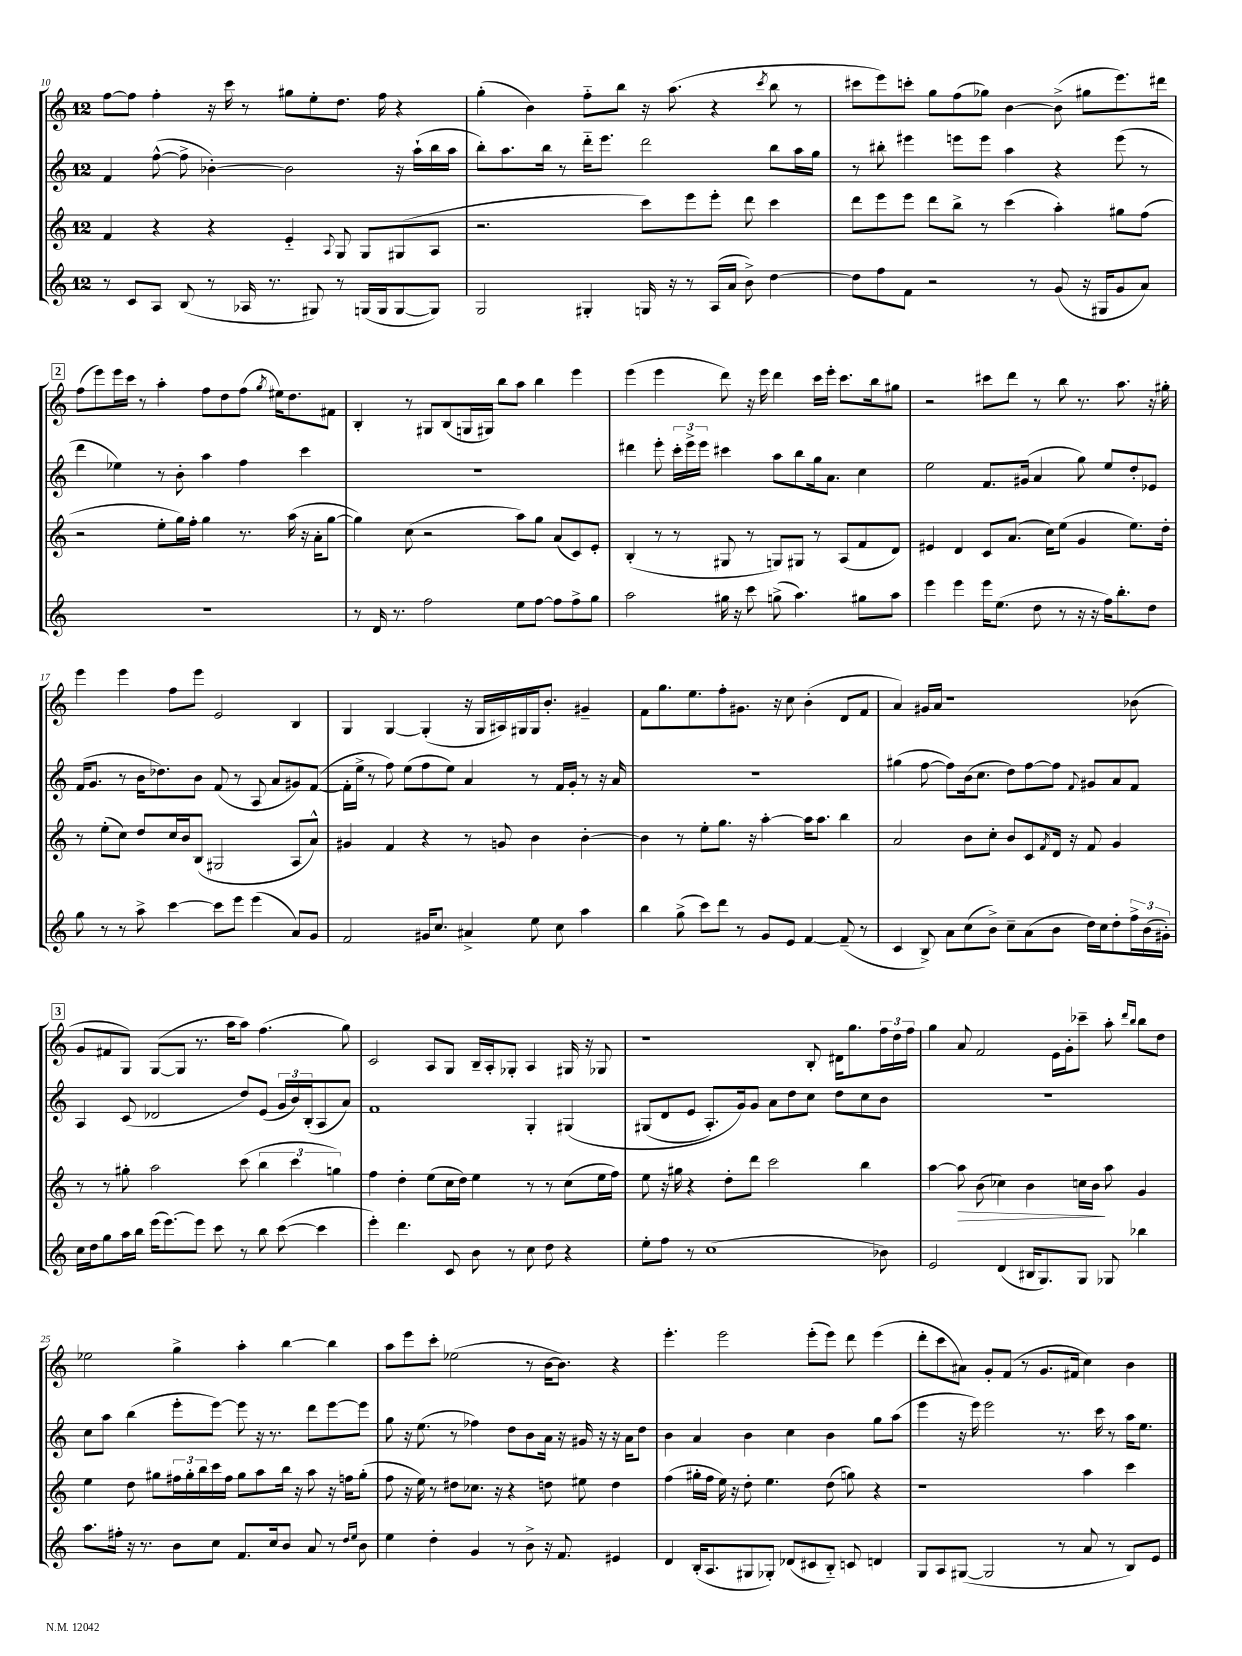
<<
\new StaffGroup <<
\new Staff = "s0" {
    \clef treble \key c \major \once \override Staff.TimeSignature.style = #'single-digit \time 12/8
    f''8~ f''8 f''4-. r16 c'''16 r8 gis''8 e''8-. d''8. f''16 r4 |
    g''4-.( b'4) f''8-_ b''8 r16 a''8.( r4 \acciaccatura { c'''8 } b''8 r8 |
    cis'''8 e'''8) c'''8-. g''8 f''8( ges''8) b'4~ b'8->( gis''8 e'''8.) dis'''16 |
    \mark \markup { \box "2" } f''8( e'''8) e'''16 c'''16 r8 a''4-. f''8 d''8 f''8( \acciaccatura { g''8 } eis''16) d''8. fis'8 |
    b4-. r8 gis8 b8( g16 gis16) b''8 a''8 b''4 e'''4 |
    e'''4( e'''4 d'''8) r16 e'''16 d'''4 c'''16 e'''16-. c'''8. b''16 gis''8 |
    r2 cis'''8 d'''8 r8 b''8 r8. a''8. r16 gis''16-. |
    e'''4 e'''4 f''8 e'''8 e'2 b4 |
    g4 g4~ g4-.( r16 g16 ais16) gis16 gis16 b'8.-. gis'4-- |
    f'8 g''8. e''8. f''8-. gis'8. r16 c''8 b'4-.( d'8 f'8 |
    a'4) gis'16 a'16 r1 bes'8( |
    \mark \markup { \box "3" } g'8 fis'8 g8) g8~( g8 r8. a''16 a''8) f''4.( g''8) |
    c'2 a8 g8 b16-- a16-. ges8-. a4 gis16 r16 ges8 |
    r1 b8-. dis'16 g''8. \tuplet 3/2 { f''16 d''16 f''16 } |
    g''4 a'8 f'2 e'16 g'16-. ces'''8-- a''8-. \grace { d'''16 b''16 } b''8 d''8 |
    ees''2 g''4-> a''4-. b''4~ b''4 |
    a''8 e'''8 c'''8-. ees''2( r8 b'16~ b'8.) r4 |
    e'''4.-. e'''2 e'''8-.( e'''8) d'''8 e'''4( |
    d'''8-. c'''8 ais'8) g'8-. f'8( r8 g'8. fis'16 c''4) b'4 \bar "|." |
}
\new Staff = "s1" {
    \clef treble \key c \major \once \override Staff.TimeSignature.style = #'single-digit \time 12/8
    f'4 f''8~-^( f''8-> bes'4~-.) bes'2 r16 a''16-!( b''16 a''16 |
    b''8-.) a''8. b''16 r8 d'''16-_ e'''8. d'''2 b''8 a''16 g''16 |
    r8 bis''8-. eis'''4 e'''8 e'''8 a''4 r4 e'''8( r8 |
    \mark \markup { \box "2" } d'''4 ees''4) r8 b'8-. a''4 f''4 c'''4 |
    R1. |
    dis'''4 e'''8-. \tuplet 3/2 { c'''16-. e'''16-> e'''16 } cis'''4 a''8 b''8 g''16 a'8. c''4 |
    e''2 f'8. gis'16( a'4 g''8) e''8 d''8-. ees'8 |
    f'16( g'8. r8 b'16 des''8.) b'8 f'8( r8 a8 a'8 gis'8) f'8~( |
    f'16-. e''16-> r8 f''8) e''8( f''8 e''8) a'4 r8 f'16 g'16-. r8 r16 a'16 |
    R1. |
    gis''4( f''8~ f''8) b'16( c''8. d''8) f''8~ f''8 \appoggiatura { f'8 } gis'8 a'8 f'8 |
    \mark \markup { \box "3" } a4 c'8( des'2 d''8) e'8( \tuplet 3/2 { g'16 b'16) b16-.( } a8 a'8) |
    f'1 g4-. gis4\( |
    gis8( d'8 e'8 a8.-.) g'16\) g'8 a'8 d''8 c''8 d''8 c''8 b'8 |
    R1. |
    c''8 a''8 b''4( e'''8-. e'''8~) e'''8 r16 r8. d'''8 e'''8~ e'''8 |
    g''8 r16 e''8.( r8 fes''4) d''8 b'8 a'16 r16 gis'16 r16 r16 a'16 d''8 |
    b'4 a'4 b'4 c''4 b'4 g''8 a''8( |
    e'''4 r16 e'''16) e'''2 r8. c'''16 r8 a''16 e''8. \bar "|." |
}
\new Staff = "s2" {
    \clef treble \key c \major \once \override Staff.TimeSignature.style = #'single-digit \time 12/8
    f'4 r4 r4 e'4-_ \appoggiatura { a8 } g8 g8 gis8( a8 |
    r2. c'''8) e'''8 e'''8-. d'''8 c'''4 |
    d'''8 e'''8 e'''8 d'''8 b''8-> r8 c'''4( a''4-.) gis''8 f''8( |
    \mark \markup { \box "2" } r2 e''8-. g''16) f''16-. g''4 r8. a''16( r16 a'16-. g''8~ |
    g''4) c''8( r2 a''8) g''8 a'8( c'8) e'8-. |
    b4-.( r8 r8 gis8 r8 g8) gis8 r8 a8( f'8 d'8) |
    eis'4 d'4 c'8 a'8.( c''16) e''8( g'4 e''8.) d''16-. |
    r8 e''8-.( c''8) d''8 c''16 b'16 b8( gis2 a8 a'8-^) |
    gis'4 f'4 r4 r8 g'8 b'4 b'4~-. |
    b'4 r8 e''8-. g''8. r16 a''4~-. a''16 a''8. b''4 |
    a'2 b'8 c''8-. b'8 c'8 \acciaccatura { f'8 } d'16 r16 f'8 g'4 |
    \mark \markup { \box "3" } r8 r8 gis''8-. a''2 c'''8( \tuplet 3/2 { b''4 c'''4 g''4) } |
    f''4 d''4-. e''8( c''16 d''16) e''4 r8 r8 c''8( e''16 f''16) |
    e''8 r16 gis''16 r4 d''8-. d'''8 c'''2 b''4 |
    a''4~ a''8\> b'8( ces''4) b'4 c''16 b'16\! a''8 g'4 |
    e''4 d''8 gis''8 \tuplet 3/2 { fis''16 gis''16-. b''16 } c'''16 fis''16 gis''8 a''8 b''16 r16 a''8 r16 f''16 gis''8-.( |
    f''8 r16 e''16) r8 dis''8 ces''8. r16 r4 d''8 eis''8 d''4 |
    f''4( gis''16-. f''16 e''16) r16 d''8-. e''4. d''8( g''8) r4 |
    r1 a''4 c'''4 \bar "|." |
}
\new Staff = "s3" {
    \clef treble \key c \major \once \override Staff.TimeSignature.style = #'single-digit \time 12/8
    r8 c'8 a8 b8( r8 aes16 r8. gis8) r8 g16( g16 g8~ g8) |
    g2 gis4-. g16 r16 r8 a16( a'16 b'8->) d''4~ |
    d''8 f''8 f'8 r2 r8 g'8( r16 gis16 g'8 a'8) |
    \mark \markup { \box "2" } R1. |
    r8 d'16 r8. f''2 e''8 f''8~ f''8 f''8-> g''8 |
    a''2 gis''16 r16 c'''8 g''8->( a''4.) gis''8 a''8 |
    e'''4 e'''4 e'''16 e''8.( d''8 r8 r16 r16 f''16) b''8.-. d''8 |
    g''8 r8 r8 a''8-> c'''4~ c'''8 e'''8 e'''4( a'8) g'8 |
    f'2 gis'16 c''8. ais'4-> e''8 c''8 a''4 |
    b''4 g''8->( c'''8) d'''8 r8 g'8 e'8 f'4~ f'8--( r8 |
    c'4 b8->) a'8 c''8( b'8->) c''8-- a'8( b'8 d''16) c''16 d''8-. \tuplet 3/2 { f''16-> b'16( gis'16-.) } |
    \mark \markup { \box "3" } c''16 d''16 g''8 a''16 b''16 e'''16( e'''8.~) e'''8 c'''8 r8 b''8 c'''8~( c'''4 |
    e'''4-.) d'''4. c'8 b'8 r8 c''8 d''8 r4 |
    e''8-. f''8 r8 c''1( bes'8) |
    e'2 d'4( bis16 g8.) g8 ges8 bes''4 |
    a''8. fis''16-. r16 r8. b'8 c''8 f'8. c''16 b'8 a'8 r8 \grace { d''16 e''16 } b'8 |
    e''4 d''4-. g'4 r8 b'8-> r16 f'8. eis'4 |
    d'4 b16-.( a8. gis8 ges8-.) des'8( cis'8 b8-_) c'8 d'4 |
    g8 a8 gis8~( gis2 r8 a'8 r8 b8) e'8 \bar "|." |
}
>>
>>
\layout { \context { \Score currentBarNumber = #10 } }
